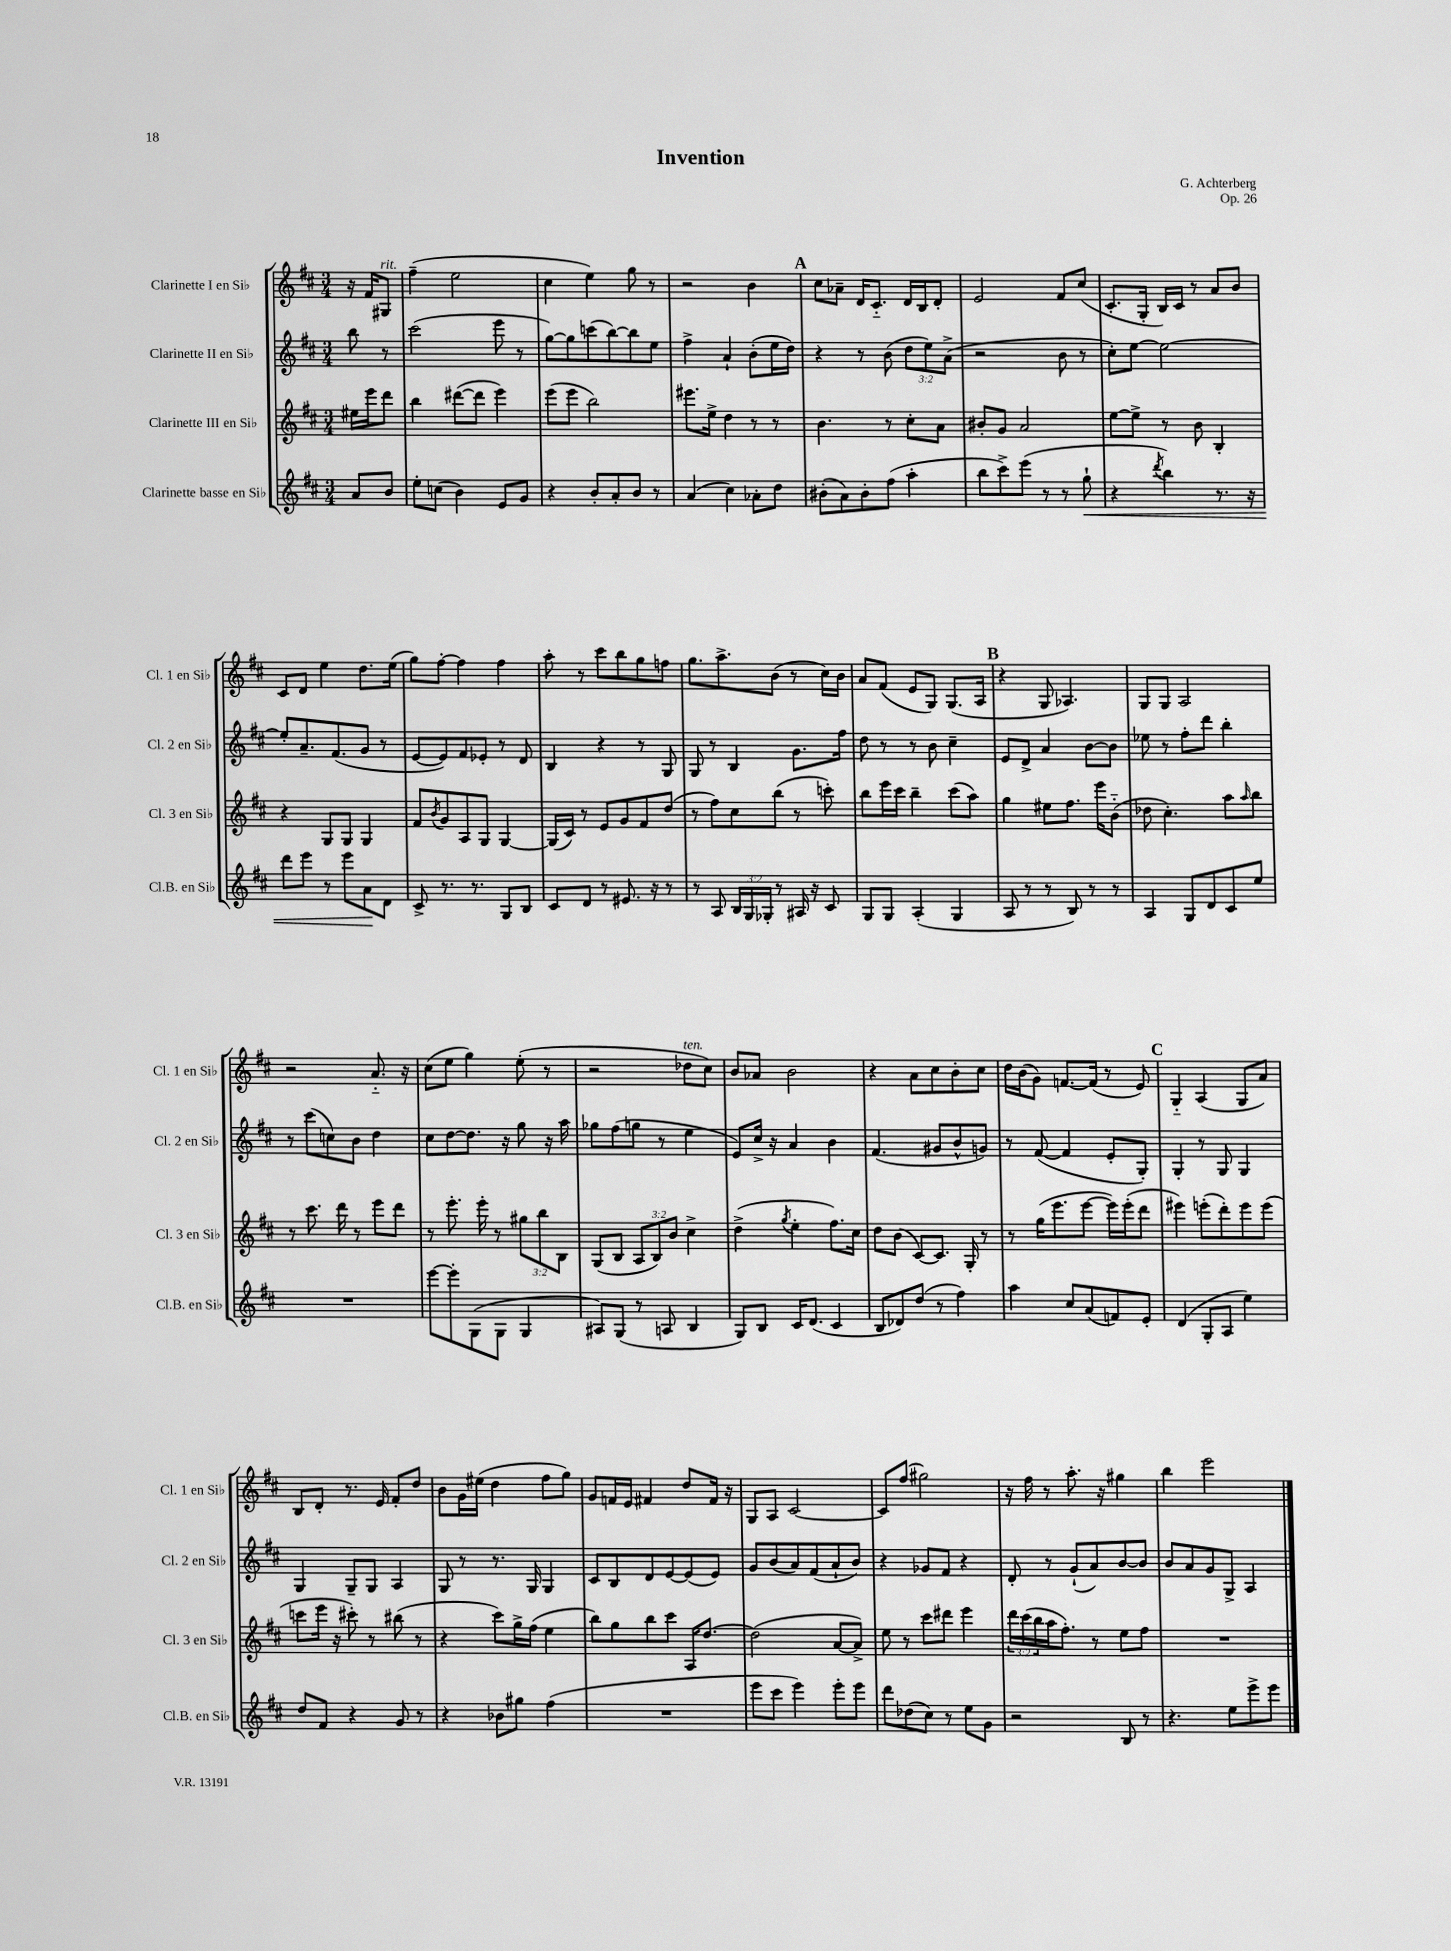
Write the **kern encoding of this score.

**kern	**dynam	**kern	**kern	**kern
*part4	*part4	*part3	*part2	*part1
*staff4	*staff4	*staff3	*staff2	*staff1
*I"Clarinette basse en Si♭	*	*I"Clarinette III en Si♭	*I"Clarinette II en Si♭	*I"Clarinette I en Si♭
*I'Cl.B. en Si♭	*	*I'Cl. 3 en Si♭	*I'Cl. 2 en Si♭	*I'Cl. 1 en Si♭
*clefG2	*	*clefG2	*clefG2	*clefG2
*k[f#c#]	*	*k[f#c#]	*k[f#c#]	*k[f#c#]
*M3/4	*	*M3/4	*M3/4	*M3/4
=	=	=	=	=
8a/L	.	16ee#X\LL	8bb\	16r
.	.	16eee\J	.	16f#/KL
!	!	!	!	!LO:TX:a:i:t=rit.
8b/J	.	8ddd\J	8r	8G#X/J
=1	=1	=1	=1	=1
8ee'\L	.	4bb\	(2ccc#\	(4ff#~\
(8ccn\J	.	.	.	.
4b\)	.	([8ddd#X\L	.	2ee\
.	.	8ddd#\J]	.	.
8e/L	.	4eee\)	8eee\	.
8g/J	.	.	8r	.
=2	=2	=2	=2	=2
4r	.	(8eee\L	[8gg\L)	4cc#\
.	.	8eee\J	8gg\]	.
8b'/L	.	2bb\)	(8cccn\	4ee\)
8a'/	.	.	[8bb\)	.
8b/J	.	.	8bb\]	8gg\
8r	.	.	8ee\J	8r
=3	=3	=3	=3	=3
(4a/	.	8.eee#X\L	4ff#^\	2r
.	.	16ee^\Jk	.	.
4cc#\)	.	4dd\	4a`/	.
8a-X'\L	.	8r	(8b'\L	4b\
8dd\J	.	8r	16ee\L	.
.	.	.	16dd\JJ)	.
!!LO:REH:place=s1:t=A
=4	=4	=4	=4	=4
(8b#X'\L	.	4.b\	4r	8cc#\L
8a\)	.	.	.	8a-X~\J
8b#'\	.	.	8r	16d/KL
.	.	.	.	8.c#/J
(8ff#\J	.	8r	(8b\	.
4aa'\	.	8cc#'\L	12dd\L	16d/LL
.	.	.	.	16B/J
.	.	.	12ee\)	.
.	.	8a\J	.	8d'/J
.	.	.	(12a^\J	.
=5	=5	=5	=5	=5
8bb\L	.	8b#X'/L	2r	2e/
8ccc#^\)	.	8g/J	.	.
(8eee\J	.	2a/	.	.
8r	.	.	.	.
8r	.	.	8b\	8f#/L
!	!LO:HP:b	!	!	!
8gg`\	<	.	8r	(8cc#/J
=6	=6	=6	=6	=6
4r	.	[8ee\L	8cc#'\L)	8.c#'/L
.	.	8ee^\J]	[8ee\J	.
.	.	.	.	16G'/Jk
8qddd/	.	.	.	.
4bb\)	.	8r	2ee\_	16B/LL)
.	.	.	.	16c#/JJ
.	.	8b\	.	8r
8.r	.	4B'/	.	8a/L
.	.	.	.	8b/J
16r	.	.	.	.
!!LO:LB:g=z
=7	=7	=7	=7	=7
8ddd\L	.	4r	8ee'/L]	8c#/L
8eee\J	.	.	8.a~/	8d/J
8r	.	8G/L	.	4ee\
.	.	.	(8.f#/	.
8eee\L	.	8G/J	.	.
8a\	.	4G/	8g/J	8.dd\L
8d\J	[	.	8r	.
.	.	.	.	(16ee\Jk
=8	=8	=8	=8	=8
8c#^/	.	8f#/L	[8e/L	8gg\L)
.	.	8qb/	.	.
8.r	.	8g/	8e/])	[8ff#'\J
.	.	8A/	8f#/	4ff#\]
8.r	.	.	.	.
.	.	8G/J	8e-X'/J	.
8G/L	.	[4G/	8r	4ff#\
8B/J	.	.	8d/	.
=9	=9	=9	=9	=9
8c#/L	.	(16G/LL]	4B/	8aa'\
.	.	16c#/JJ)	.	.
8d/J	.	8r	.	8r
8r	.	8e/L	4r	8ccc#\L
8.e#X/	.	8g/	.	8bb\
.	.	8f#/	8r	8gg\
16r	.	.	.	.
8r	.	(8dd/J	8G/	8ffn\J
=10	=10	=10	=10	=10
8r	.	8r	8G/	8.gg\L
8A/	.	8ff#\L)	8r	.
.	.	.	.	8.aa^\
24B/LL	.	8cc#\	4B/	.
24G/	.	.	.	.
24G-X'/JJ	.	.	.	.
8r	.	(8bb\J	.	(8b\J
16A#X/	.	8r	8.g\L	8r
16r	.	.	.	.
8c#/	.	8cccn'\)	.	16cc#\LL)
.	.	.	16ff#\Jk	16b\JJ
=11	=11	=11	=11	=11
8G/L	.	8bb\L	8dd\	8a/L
8G/J	.	16eee\L	8r	(8f#/J
.	.	16ccc#\JJ	.	.
(4A'/	.	4bb~\	8r	8e/L
.	.	.	8b\	8G/J)
4G/	.	(8ccc#\L	4cc#~\	(8.G/L
.	.	8aa\J)	.	.
.	.	.	.	16A/Jk
!!LO:REH:place=s1:t=B
=12	=12	=12	=12	=12
8A/	.	4gg\	8e/L	4r
8r	.	.	8d^/J	.
8r	.	8ee#X\L	4a/	8G/
8B/)	.	8.ff#\J	.	4.A-X/)
8r	.	.	[8b\L	.
.	.	16eee\KL	.	.
8r	.	(8b\J	8b\J]	.
=13	=13	=13	=13	=13
4A/	.	8dd-X\	8ee-X\	8G/L
.	.	4.cc#'\)	8r	8G/J
8G/L	.	.	8ff#'\L	2A/
8d/	.	.	8ddd\J	.
8c#/	.	8aa\L	4bb'\	.
.	.	16qqaa/	.	.
8ee/J	.	8bb\J	.	.
!!LO:LB:g=z
=14	=14	=14	=14	=14
2.r	.	8r	8r	2r
.	.	8.ccc#\	(8ccc#\L	.
.	.	.	8ccn\)	.
.	.	16ddd\	.	.
.	.	8r	8b\J	.
.	.	8eee\L	4dd\	8.a/
.	.	8ddd\J	.	.
.	.	.	.	16r
=15	=15	=15	=15	=15
[8eee\L	.	8r	8cc#\L	(8cc#\L
8eee'\]	.	8.eee'\	[8dd\	8ee\J
(8G\	.	.	8.dd\J]	4gg\)
.	.	16eee'\	.	.
8G\J	.	8r	.	.
.	.	.	16r	.
4G/	.	12gg#X\L	8gg\	(8ee'\
.	.	12bb\	.	.
.	.	.	16r	8r
.	.	12B\J	.	.
.	.	.	16aa\	.
=16	=16	=16	=16	=16
8A#X/L)	.	(8G/L	8gg-X\L	2r
(8G/J	.	8B/J	(8ff#\	.
8r	.	12A/L	8ggn\J	.
.	.	12B/)	.	.
8An/	.	.	8r	.
.	.	12b/J	.	.
!	!	!	!	!LO:TX:a:i:t=ten.
4B/	.	4cc#^\	4ee\	8dd-X\L
.	.	.	.	8cc#\J)
=17	=17	=17	=17	=17
8G/L)	.	(4dd^\	8e/L)	8b/L
8B/J	.	.	16cc#^/Jk	8a-X/J
.	.	.	16r	.
.	.	8qgg/	.	.
16c#/KL	.	4ee'\	4a/	2b\
(8.d/J	.	.	.	.
4c#/	.	8.ff#\L)	4b\	.
.	.	16cc#\Jk	.	.
=18	=18	=18	=18	=18
8B/L	.	8dd\L	(4.f#/	4r
8d-X/)	.	(8b\J	.	.
(8dd/J	.	[8c#/L)	.	8a\L
8r	.	8.c#/J]	8g#X/L	8cc#\
4ff#\)	.	.	8b^^/	8b'\
.	.	16G'/	.	.
.	.	8r	8gn/J)	8cc#\J
=19	=19	=19	=19	=19
4aa\	.	8r	8r	16dd\LL
.	.	.	.	(16b\J
.	.	(16gg\KL	([8f#/	8g\J)
.	.	8.eee\	.	.
8cc#/L	.	.	4f#/]	[8.fn/L
(8a/	.	[8eee\J	.	.
.	.	.	.	(16f/Jk]
8fn/)	.	16eee\LL])	8e'/L	8r
.	.	(16eee'\J	.	.
8e'/J	.	8ddd\J	8G'/J)	8e/)
!!LO:REH:place=s1:t=C
=20	=20	=20	=20	=20
(4d/	.	4eee#X\)	4G'/	4G/
8G'/L	.	(8eeen'\L	8r	(4A/
8A/J	.	8ddd'\)	8G/	.
4ee\)	.	8eee\	4G/	8G/L
.	.	(8eee\J	.	8a/J)
!!LO:LB:g=z
=21	=21	=21	=21	=21
8dd/L	.	8cccn\L	4G/	8B/L
8f#/J	.	16eee\Jk	.	8d'/J
.	.	16r	.	.
4r	.	8ccc#X'\)	8G~/L	8.r
.	.	8r	8G/J	.
.	.	.	.	16e/
8g/	.	(8bb#X\	4A/	8f#'/L
8r	.	8r	.	8dd/J
=22	=22	=22	=22	=22
4r	.	4r	8G/	8b\L
.	.	.	8r	16g\L
.	.	.	.	(16ee#X\JJ
8b-X\L	.	8ccc#\L)	8.r	4dd\
8gg#X\J	.	16gg^\L	.	.
.	.	(16ff#\JJ	16G/	.
(4ff#\	.	4ee\	4G/	8ff#\L
.	.	.	.	8gg\J)
=23	=23	=23	=23	=23
2.r	.	8bb\L)	8c#/L	8g/L
.	.	8gg\	8B/	16fn/L
.	.	.	.	16e/JJ
.	.	8bb\	8d/	4f#X/
.	.	8ccc#\J	[8e/	.
.	.	16A/KL	(8e/]	8dd/L
.	.	[8.dd/J	.	.
.	.	.	8e/J)	16f#/Jk
.	.	.	.	16r
=24	=24	=24	=24	=24
8eee\L	.	(2dd\]	8g/L	8G/L
8ccc#\J	.	.	(8b/	8A/J
4eee\)	.	.	8a/)	[2c#/
.	.	.	(8f#/	.
8eee'\L	.	[8a/L	8a`/	.
8eee\J	.	8a^/J])	8b/J)	.
=25	=25	=25	=25	=25
8ddd\L	.	8ee\	4r	8c#/L]
(8dd-X\	.	8r	.	(8ff#/J
8cc#\J)	.	8ccc#\L	8g-X/L	2gg#X\)
8r	.	8ddd#X\J	8f#/J	.
8ee\L	.	4eee\	4r	.
8g\J	.	.	.	.
=26	=26	=26	=26	=26
2r	.	24ddd\LL	8d'/	16r
.	.	(24ccc#\	.	.
.	.	.	.	16ff#\
.	.	24bb\	.	.
.	.	16aa\J	8r	8r
.	.	8.ff#'\J)	.	.
.	.	.	(8g`/L	8.aa'\
.	.	8r	8a/)	.
.	.	.	.	16r
8B/	.	8ee\L	[8b/	4gg#X\
8r	.	8ff#\J	8b/J]	.
=27	=27	=27	=27	=27
4.r	.	2.r	8b/L	4bb\
.	.	.	8a/	.
.	.	.	8g/	2eee\
8ee\L	.	.	8G^/J	.
8eee^\	.	.	4A/	.
8eee\J	.	.	.	.
==	==	==	==	==
*-	*-	*-	*-	*-
